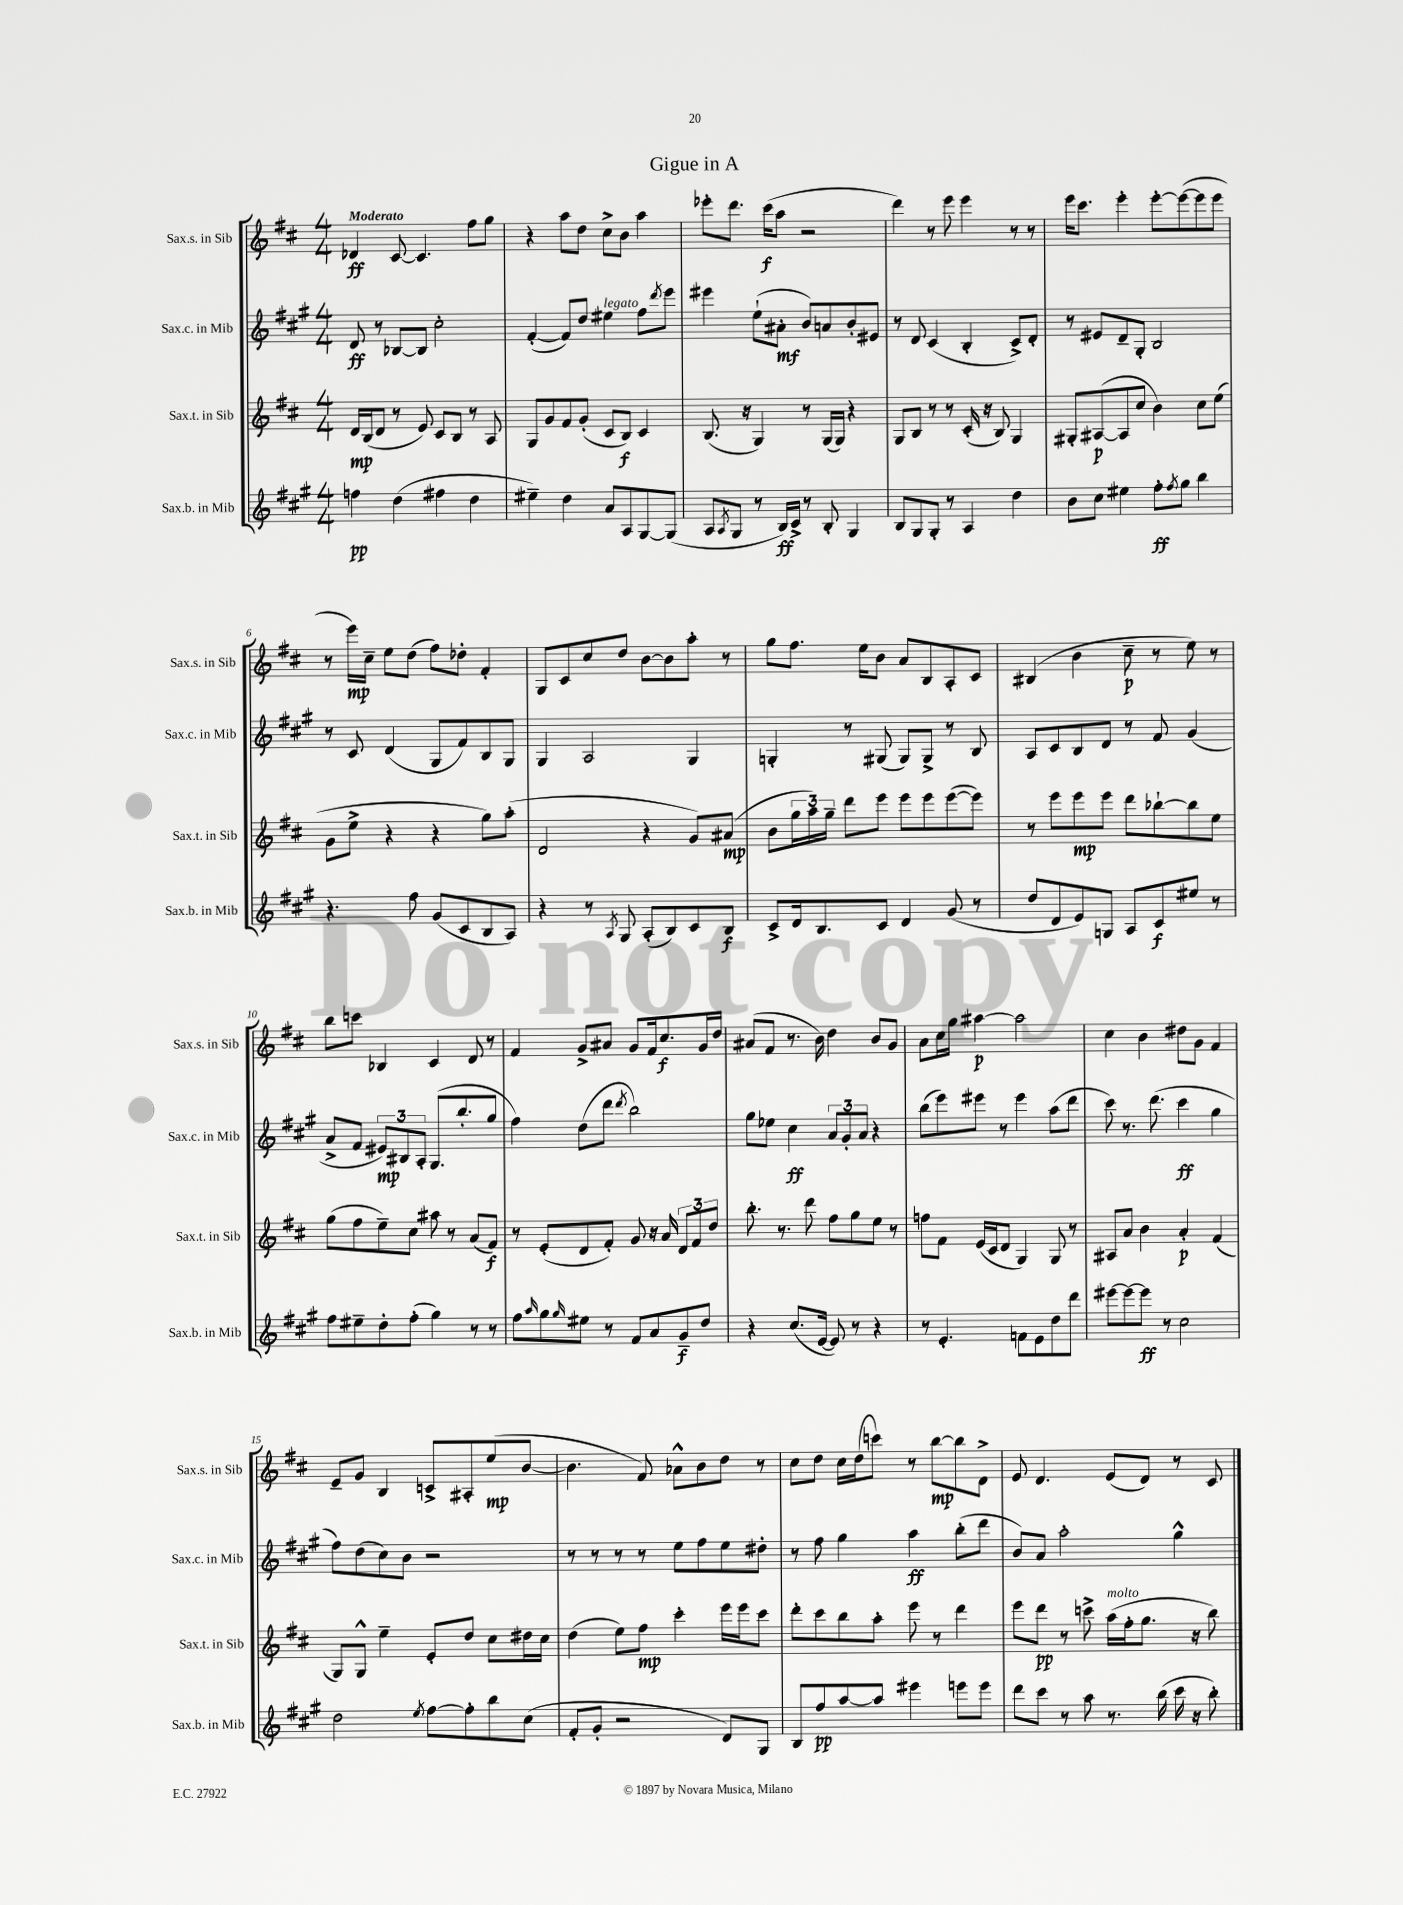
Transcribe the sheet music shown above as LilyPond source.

\header { title = "Gigue in A" }
<<
\new StaffGroup <<
\new Staff = "s0" \with { instrumentName = "Sax.s. in Sib" shortInstrumentName = "Sax.s. in Sib" } {
    \clef treble \key d \major \numericTimeSignature \time 4/4 \tempo "Moderato"
    des'4\ff cis'8~ cis'4. fis''8 g''8 |
    r4 a''8 d''8 cis''8-> b'8 a''4 |
    ees'''8-. d'''8. cis'''16\f( a''8 r2 |
    d'''4) r8 e'''8 e'''4 r8 r8 |
    e'''16 cis'''8. e'''4-. e'''8~-. e'''8~( e'''8 e'''8 |
    r8 e'''16\mp) cis''16-- e''8 d''8( fis''8) des''8-. fis'4-. |
    g8 cis'8 cis''8 d''8 b'8~ b'8 a''8-. r8 |
    g''8 fis''8. e''16 b'8 a'8 b8 a8-. cis'8 |
    bis4( b'4 cis''8--\p r8 e''8) r8 |
    b''8 c'''8 bes4 cis'4 d'8 r8 |
    fis'4 g'8-> ais'8 g'8 fis'16 cis''8.\f g'16 d''16 |
    ais'8( fis'8 r8. b'16) d''4 b'8 g'8 |
    a'8 cis''16 g''16 ais''4~\p ais''2 |
    cis''4 b'4 dis''8 g'8 fis'4 |
    e'8-- g'8 b4 c'8-> ais8-. e''8\mp( b'8~ |
    b'4. fis'8) aes'8-^ b'8 d''8 r8 |
    cis''8 d''8 cis''16 d''16( c'''8) r8 b''8~\mp b''8 d'8-> |
    e'8 d'4. e'8( d'8) r8 cis'8 \bar "|." |
}
\new Staff = "s1" \with { instrumentName = "Sax.c. in Mib" shortInstrumentName = "Sax.c. in Mib" } {
    \clef treble \key a \major \numericTimeSignature \time 4/4
    d'8\ff r8 bes8~ bes8 cis''2-. |
    fis'4~-.( fis'8) d''8 eis''4^\markup { \italic "legato" } fis''8 \acciaccatura { d'''8 } e'''8 |
    eis'''4 e''8-!( ais'8-.\mf b'8) a'8 b'8-. eis'8 |
    r8 d'8 cis'4( b4-. cis'8->) d'8-. |
    r8 eis'8 d'8-- gis8-. b2 |
    r8 cis'8 d'4( gis8 fis'8) b8 gis8 |
    gis4 a2 gis4 |
    g4-. r8 gis8( gis8) gis8-> r8 b8 |
    a8 cis'8 b8 d'8 r8 fis'8 gis'4( |
    a'8-> fis'8 \tuplet 3/2 { eis'8\mp) bis8 a8-. } gis8.( b''8.-. gis''8 |
    fis''4) d''8( d'''8 \acciaccatura { d'''8 } b''2) |
    gis''8 ees''8 cis''4\ff \tuplet 3/2 { a'8 gis'8-. a'8 } r4 |
    b''8( e'''8) eis'''8 r8 eis'''4 a''8( d'''8 |
    cis'''8) r8. d'''8.( cis'''4\ff gis''4 |
    fis''8) d''8( cis''8) b'8 r2 |
    r8 r8 r8 r8 e''8 fis''8 e''8 dis''8-. |
    r8 fis''8 gis''4 a''4\ff b''8-.( d'''8 |
    b'8) a'8 a''2-. gis''4-^ \bar "|." |
}
\new Staff = "s2" \with { instrumentName = "Sax.t. in Sib" shortInstrumentName = "Sax.t. in Sib" } {
    \clef treble \key d \major \numericTimeSignature \time 4/4
    d'16\mp b16( d'8 r8 e'8) cis'8 b8 r8 a8 |
    g8 g'8 fis'8 g'8-.( cis'8 b8\f) cis'4 |
    b8.( r16 g4) r8 g16( g16) r4 |
    g8 b8 r8 r8 cis'16-.( r16 b8) g4 |
    gis8-. ais8~\p( ais8 cis''8 b'4) cis''8 e''8( |
    g'8 e''8-> r4 r4 g''8) a''8-.( |
    d'2 r4 g'8) ais'8\mp( |
    b'8 \tuplet 3/2 { g''16 a''16) g''16-- } d'''8 e'''8 e'''8 e'''8 e'''8~( e'''8) |
    r8 e'''8 e'''8\mp e'''8 d'''8 bes''8~-! bes''8 e''8 |
    g''8( fis''8 e''8--) cis''8 ais''8 r8 a'8( fis'8\f) |
    r8 e'8-.( d'8 fis'8-.) g'8 r16 a'16 \tuplet 3/2 { d'8 fis'8 d''8 } |
    b''8.-. r8. d'''8 fis''8 g''8 e''8 r8 |
    f''8 fis'8 e'16( cis'16 d'8 g4) g8 r8 |
    ais8 a'8 b'4 a'4-.\p fis'4( |
    g8) g8-^ e''4-- e'8-. d''8 cis''8 dis''16 cis''16 |
    d''4( e''8) fis''8\mp cis'''4-. e'''16 e'''16 cis'''8 |
    d'''8-. cis'''8 b''8 a''8-. e'''8 r8 d'''4 |
    e'''8 d'''8\pp r8 c'''8-> a''16^\markup { \italic "molto" }( fis''16-. g''8. r16 b''8) \bar "|." |
}
\new Staff = "s3" \with { instrumentName = "Sax.b. in Mib" shortInstrumentName = "Sax.b. in Mib" } {
    \clef treble \key a \major \numericTimeSignature \time 4/4
    f''4\pp d''4( fis''4 d''4 |
    eis''4--) d''4 a'8 a8 gis8~ gis8( |
    a8 \acciaccatura { a8 } gis8 r8 b16\ff) cis'16-> r8 b8-. gis4 |
    b8 gis8 gis8-. r8 a4 d''4 |
    b'8 cis''8 eis''4 fis''8-.\ff \acciaccatura { fis''8 } gis''8 b''4 |
    r4. fis''8 gis'8( cis'8 b8 a8) |
    r4 r8 \acciaccatura { a8 } gis8 a8-.( b8) cis'8 b8\f |
    cis'8-> d'16 b8. cis'8 d'4 gis'8( r8 |
    d''8 d'8 e'8) g8 a8 cis'8\f eis''8 r8 |
    fis''8 eis''8-- d''8-. fis''8-.( gis''4) r8 r8 |
    fis''8 \grace { a''16 } gis''8 \grace { gis''16 } eis''8 r8 fis'8 a'8 gis'8--\f d''8 |
    r4 cis''8.( e'16~ e'8) r8 r4 |
    r8 e'4.-. f'8 e'8 d''8 d'''8 |
    eis'''8~ eis'''8~ eis'''8\ff r8 cis''2 |
    d''2 \acciaccatura { e''8 } fis''8~ fis''8-. b''8 cis''8( |
    fis'8-. gis'8-. r2 d'8) gis8 |
    b8 fis''8\pp a''8~ a''8 eis'''4 e'''8 e'''8 |
    d'''8 cis'''8 r8 a''8 r8. b''16( cis'''16 r16 b''8-.) \bar "|." |
}
>>
>>
